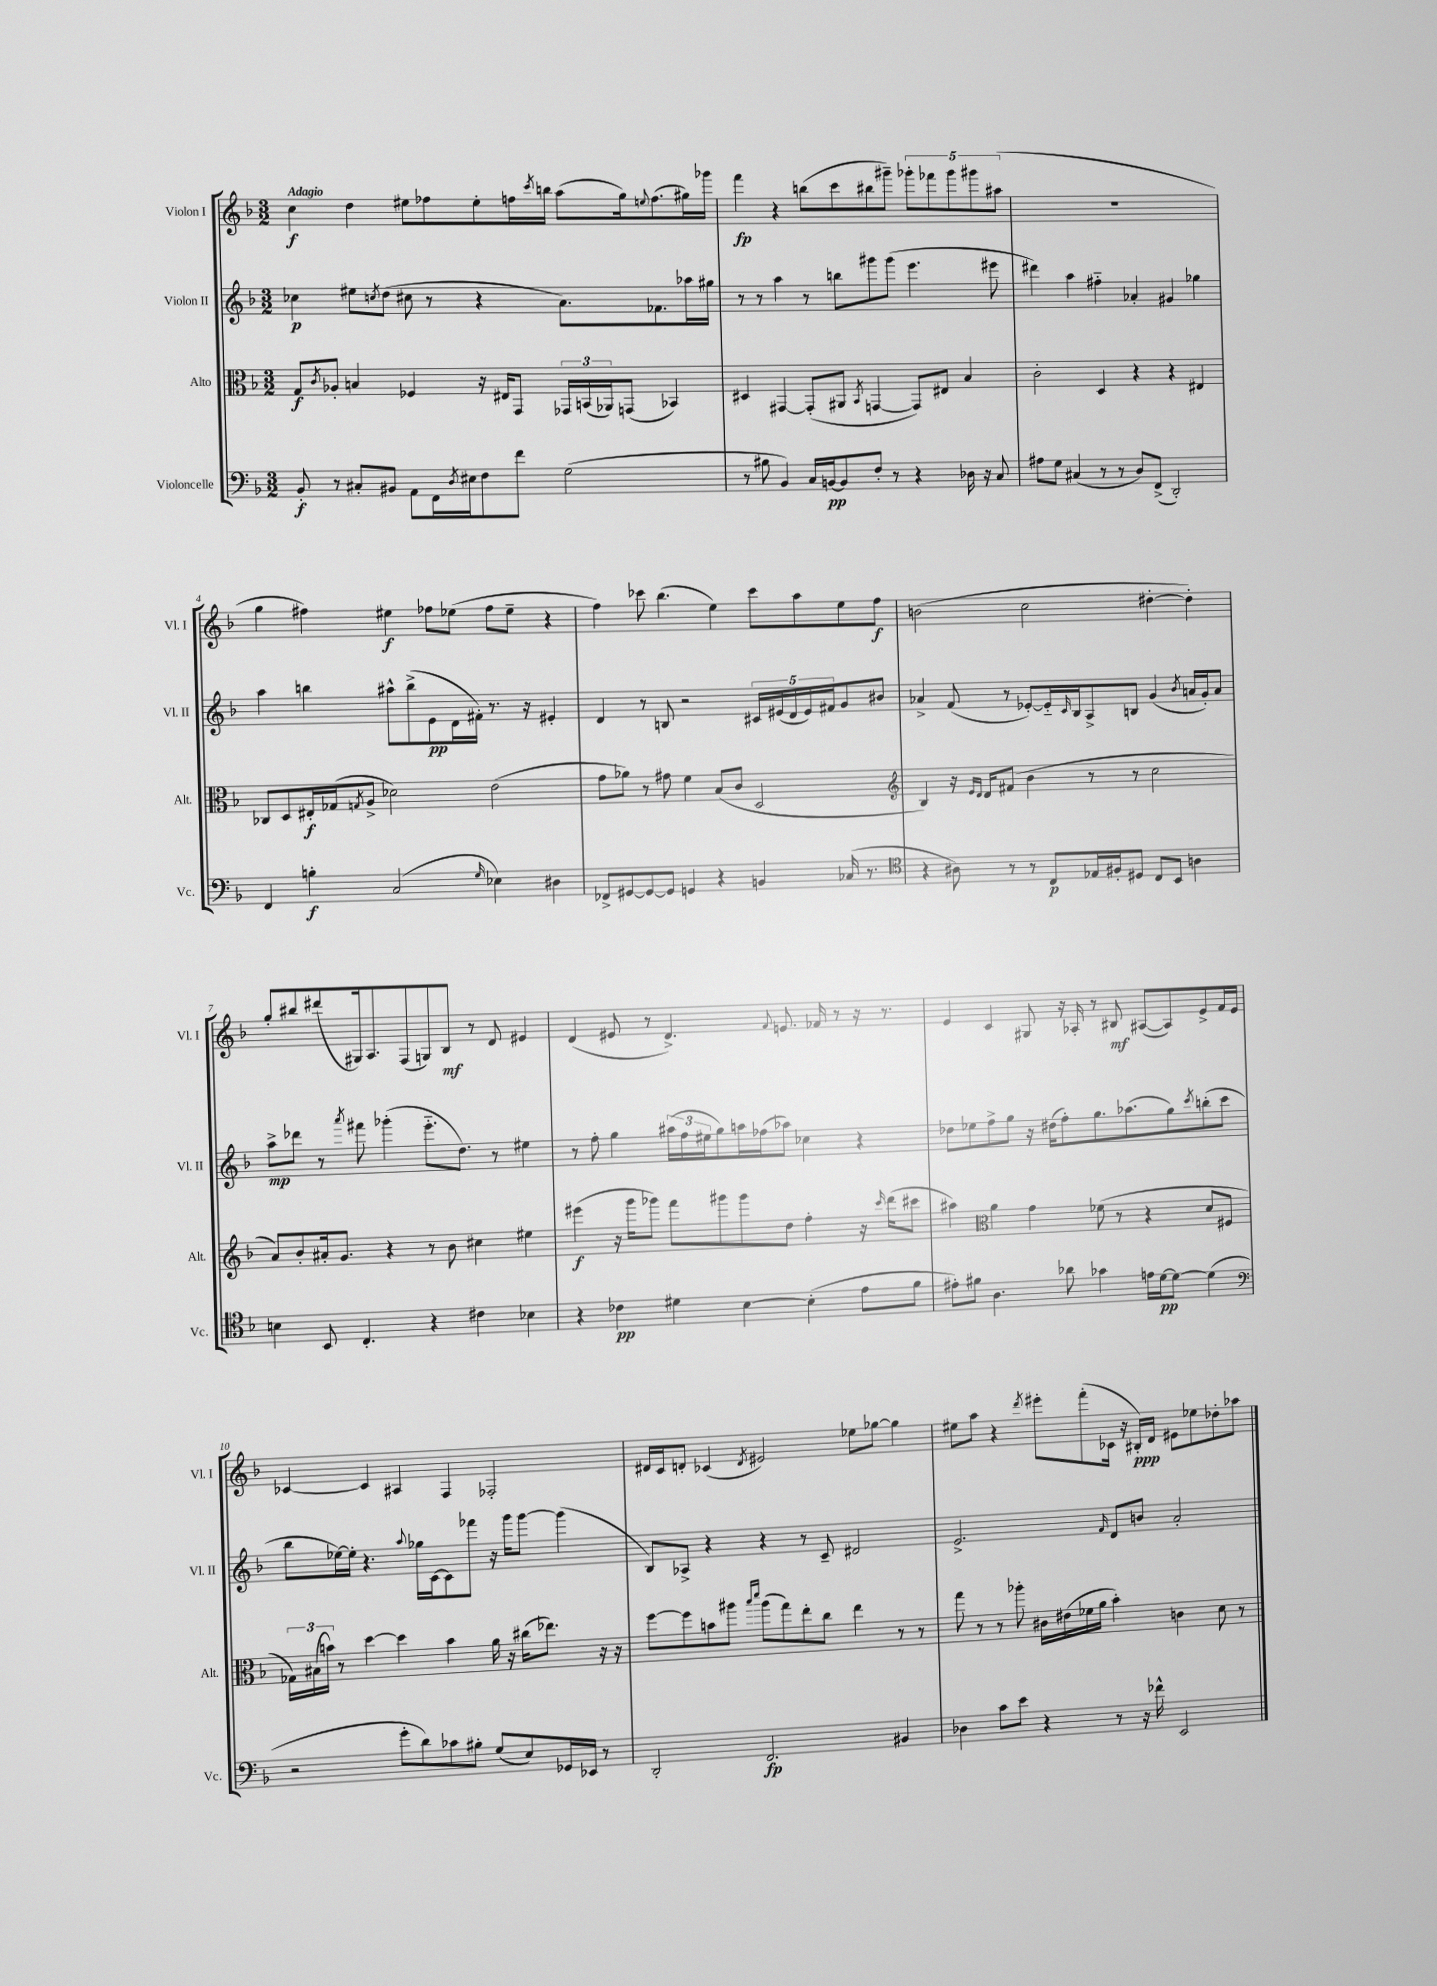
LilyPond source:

<<
\new StaffGroup <<
\new Staff = "s0" \with { instrumentName = "Violon I" shortInstrumentName = "Vl. I" } {
    \clef treble \key f \major \numericTimeSignature \time 3/2 \tempo "Adagio"
    c''4\f d''4 eis''8 fes''8 eis''8-. f''16 \acciaccatura { c'''8 } b''16 a''8( g''16) \appoggiatura { e''8 } f''8.( gis''16) ges'''16 |
    f'''4\fp r4 b''8( c'''8 bis''8 gis'''8--) \tuplet 5/4 { ges'''8-. fes'''8 ges'''8 gis'''8 ais''8( } |
    R1. |
    g''4 fis''4) eis''4\f fes''8 ees''8( fes''8 ees''8-- r4 |
    f''4) ces'''8 bes''4.( e''4) ces'''8 a''8 e''8 f''8\f |
    b'2( c''2 dis''4~-. dis''4-.) |
    g''8-. bis''8 dis'''8( gis16) a8. f8( g8) bes8\mf r8 d'8 eis'4 |
    d'4( eis'8 r8 d'4.->) \appoggiatura { f'8 } e'8. fes'16 r8 r16 r8. |
    e'4 c'4 gis8 r16 aes16-. r8 bis8\mf ais8~( ais8) e'8-> f'16 e'16 |
    ces'4~ ces'4 ais4 f4 fes2-. |
    dis'16 c'16 d'8-. ces'4( \acciaccatura { d'8 } eis'2) ees''8 ges''8~ ges''4 |
    eis''8 a''8 r4 \acciaccatura { d'''8 } eis'''8-. f'''8-.( ces'16 r16 bis16-.\ppp) d'16 eis'8 ees''8 des''8-. aes''8 \bar "|." |
}
\new Staff = "s1" \with { instrumentName = "Violon II" shortInstrumentName = "Vl. II" } {
    \clef treble \key f \major \numericTimeSignature \time 3/2
    ces''4\p eis''8 \acciaccatura { c''8 } d''8( cis''8 r8 r4 a'8.) fes'8. aes''16 gis''16 |
    r8 r8 a''4 r8 b''8 gis'''8 gis'''8( e'''4. eis'''8 |
    dis'''4) a''4 fis''4-_ aes'4-. gis'4 ges''4 |
    a''4 b''4 ais''8-^ b''8->( e'8\pp d'16 fis'16-.) r8. r16 eis'4-. |
    d'4 r8 b8 r2 \tuplet 5/4 { cis'16 eis'16( d'16 eis'16) fis'16 } g'8 bis'8 |
    aes'4-> f'8( r8 ees'8~-.) ees'16-_ \grace { c'16 } bes16 a8-> b8 g'4( \acciaccatura { bes'8 } a'16 g'16-.) a'8 |
    a''8->\mp des'''8 r8 \acciaccatura { a'''8 } fis'''8 ges'''4-.( e'''8.-_ d''8.) r8 eis''4 |
    r8 f''8-. g''4 \tuplet 3/2 { ais''16( f''16 eis''16 } g''8) a''16 fes''16( aes''8) ces''4 r4 |
    des''8 ees''8 f''8-> g''8 r16 dis''16( f''8-.) g''8. aes''8.( g''8) \acciaccatura { c'''8 } b''8-.( c'''8 |
    bes''8 ees''16~) ees''16-. r4. \appoggiatura { a''8 } ges''16 c'16~ c'8 fes'''8 r16 g'''16 g'''8~ g'''4( |
    bes8) aes8-> r4 r4 r8 c'8-- dis'2 |
    e'2.-> \grace { f'16 } d'8 b'8 a'2-. \bar "|." |
}
\new Staff = "s2" \with { instrumentName = "Alto" shortInstrumentName = "Alt." } {
    \clef alto \key f \major \numericTimeSignature \time 3/2
    g8\f \acciaccatura { c'8 } aes8-. b4 fes4 r16 eis16 g,8 \tuplet 3/2 { ges,16 b,16( aes,16) } g,8( bes,4) |
    dis4 gis,4~ gis,8-.( ais,8 \acciaccatura { bes,8 } g,4~ g,8) eis8 bes4 |
    c'2-. d4 r4 r4 eis4 |
    ces8 d8 eis16-.\f ges16( \acciaccatura { g8 } a8-> des'2) e'2( |
    g'8 aes'8) r8 gis'8 f'4 bes8( c'8 d2 |
    \clef treble bes4) r16 \grace { e'16 d'16 } d'16 fis'8( bes'4 r8 r8 c''2 |
    a'8) bes'8-. ais'16-. g'8. r4 r8 bes'8 cis''4 eis''4 |
    eis'''4\f( r16 g'''16 ges'''8) f'''8 gis'''8 gis'''8 d''8 f''4-. r16 \grace { c'''16 } d'''16( cis'''8 |
    ais''4) \clef alto a'4 g'4 fes'8( r8 r4 d'8 fis8 |
    \tuplet 3/2 { ges16) bis16( b'16) } r8 d''4~ d''4 b'4 a'16 r16 cis''16( ees''8.) r16 r16 |
    f''8~ f''8 b'8 ais''8 \grace { bes''16 d'''16 } ais''8( g''8) e''8-. c''8 e''4 r8 r8 |
    g''8 r8 r8 aes''8-. cis'16 eis'16( fes'16 a'16 bes'4-.) c'4 d'8 r8 \bar "|." |
}
\new Staff = "s3" \with { instrumentName = "Violoncelle" shortInstrumentName = "Vc." } {
    \clef bass \key f \major \numericTimeSignature \time 3/2
    bes,8-.\f r8 cis8-. bis,8 a,8 f,16 \acciaccatura { d8 } eis16 f8 f'8 g2( |
    r8 bis8 bes,4) c16 b,16~\pp b,8 f8-. r8 r4 des16 r16 c8 |
    ais8 g8 cis4( r8 r8 d8) f,8->( d,2-.) |
    f,4 b4-.\f c2( \grace { g16 } ees4) dis4 |
    fes,8-> gis,8~ gis,8~ gis,8 g,4 r4 b,4 ces16( r8. |
    \clef tenor r4 ais8) r8 r8 c8\p ees16 fis16-. dis8 c8 bes,8 a4 |
    b4 bes,8 c4.-. r4 cis'4 bes4 |
    r4 ces'4\pp dis'4 bes4~ bes4-.( e'8 f'8 |
    eis'8-.) fis'8 a4. aes'8 ges'4 e'16 d'16~\pp d'8~ d'4( |
    \clef bass r2 g'8-. d'8) ces'8 bis8-. g8( e8) ges,16 ees,16 r8 |
    d,2-. f,2.\fp bis,4 |
    des4 c'8 e'8 r4 r8 r16 fes'16-^ e,2 \bar "|." |
}
>>
>>
